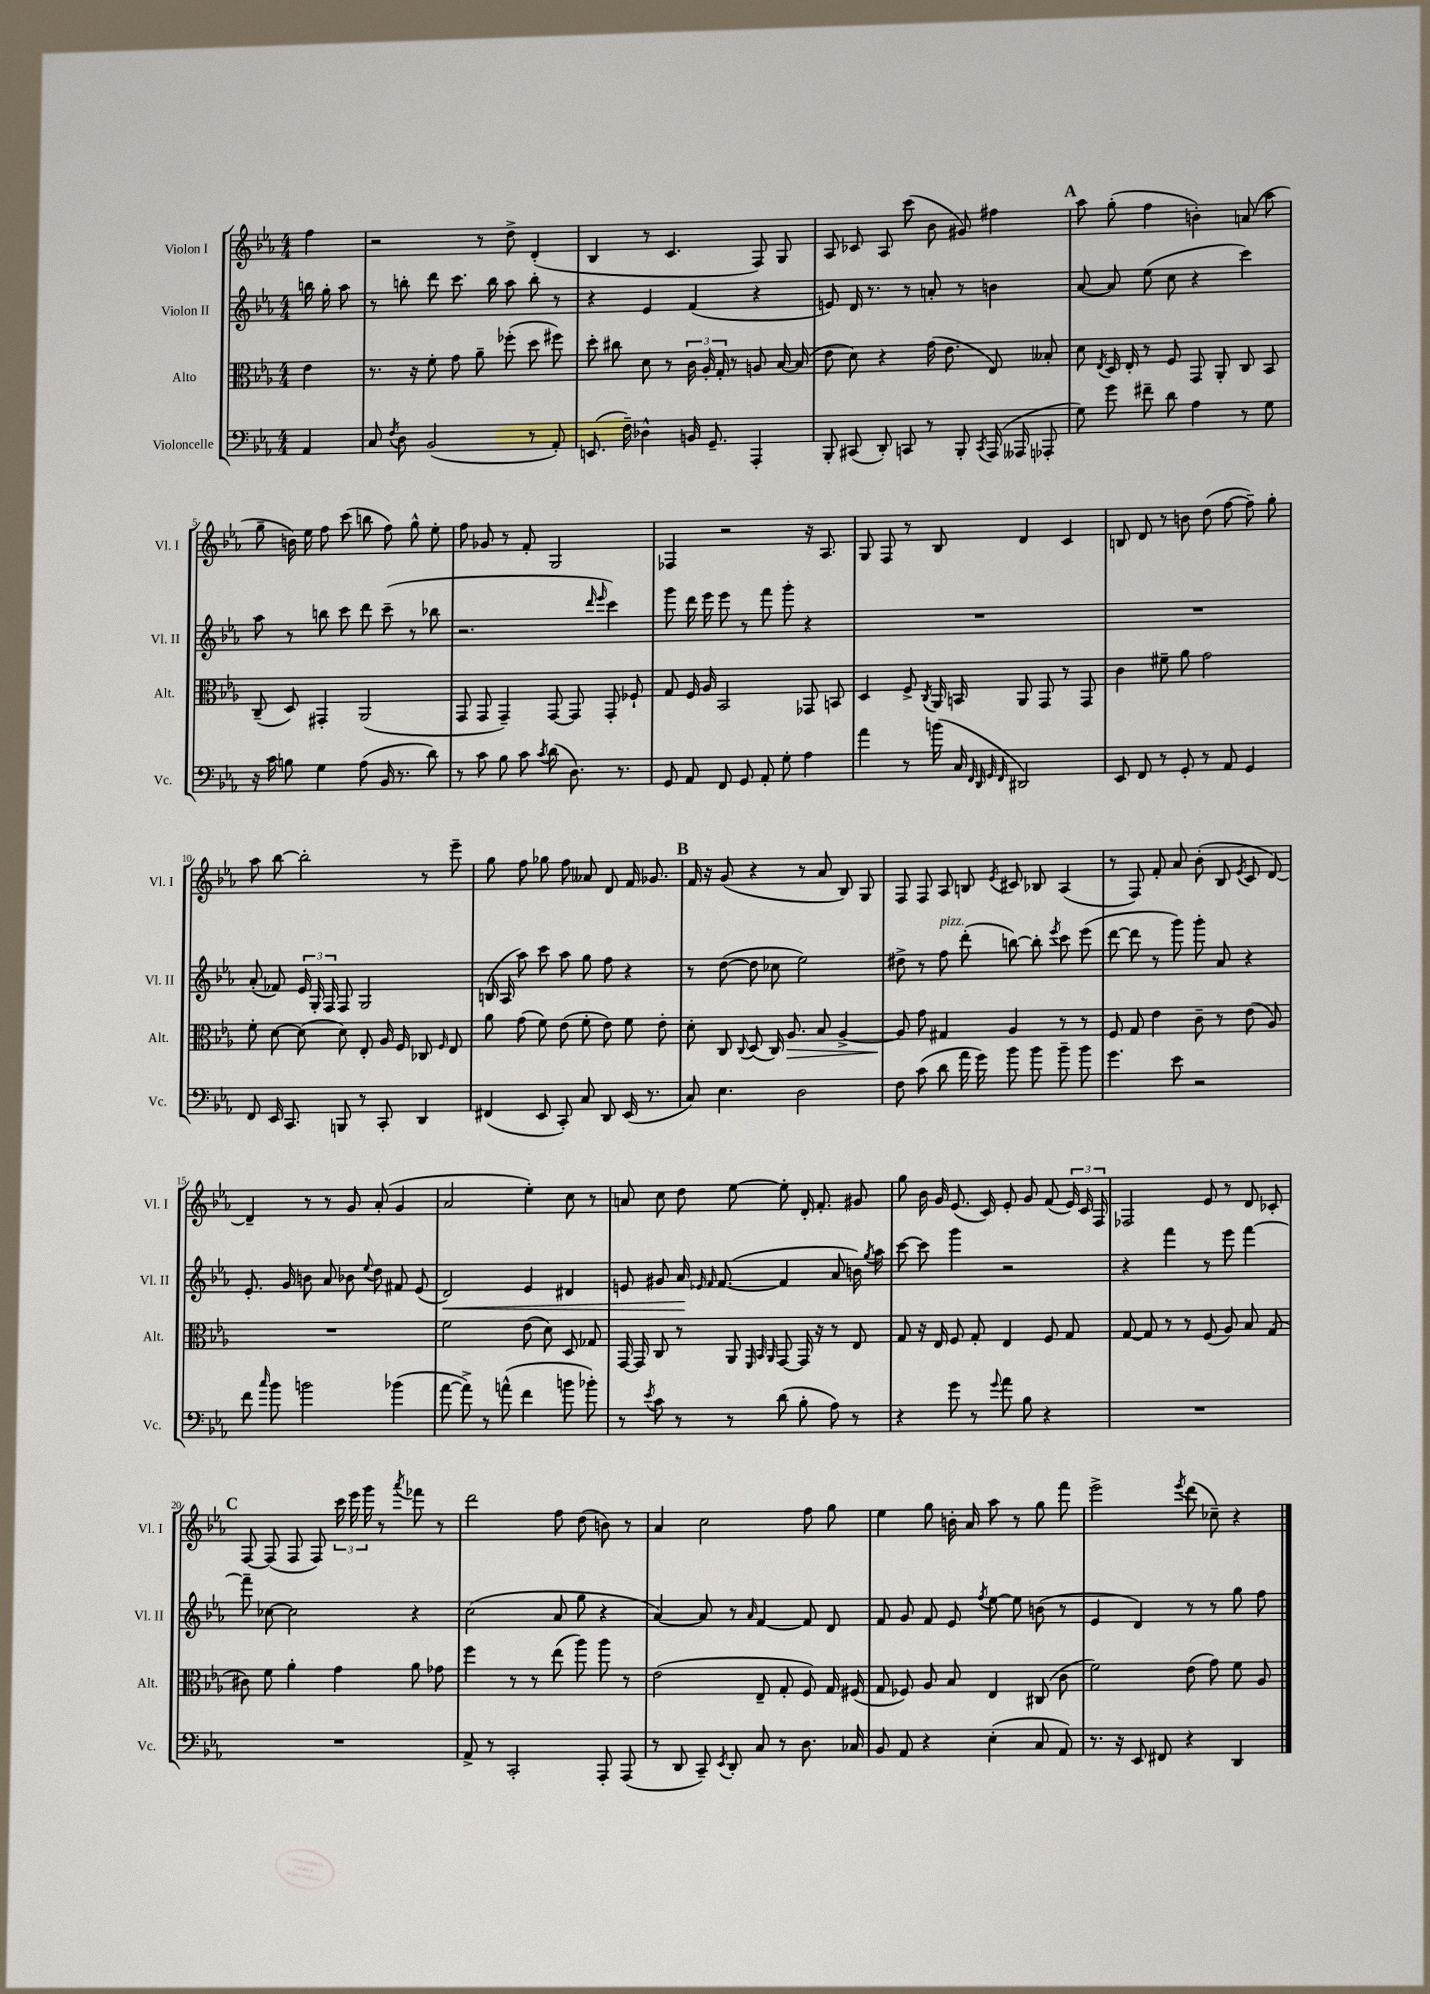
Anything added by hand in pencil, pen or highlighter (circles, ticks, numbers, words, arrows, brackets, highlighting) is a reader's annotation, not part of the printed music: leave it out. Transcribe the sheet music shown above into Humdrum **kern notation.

**kern	**kern	**dynam	**kern	**dynam	**kern
*part4	*part3	*part3	*part2	*part2	*part1
*staff4	*staff3	*staff3	*staff2	*staff2	*staff1
*I"Violoncelle	*I"Alto	*	*I"Violon II	*	*I"Violon I
*I'Vc.	*I'Alt.	*	*I'Vl. II	*	*I'Vl. I
*clefF4	*clefC3	*	*clefG2	*	*clefG2
*k[b-e-a-]	*k[b-e-a-]	*	*k[b-e-a-]	*	*k[b-e-a-]
*M4/4	*M4/4	*	*M4/4	*	*M4/4
=	=	=	=	=	=
4AA-/	4e-\	.	16bbn\	.	4ff\
.	.	.	16gg'\	.	.
.	.	.	8aa-\	.	.
=1	=1	=1	=1	=1	=1
8C/	8.r	.	8r	.	2r
8qF/	.	.	.	.	.
8D\	.	.	8bbn'\	.	.
.	16r	.	.	.	.
(2BB-/	8f'\	.	8ddd\	.	.
.	8g\	.	8.ccc\	.	.
.	8a-~\	.	.	.	8r
.	.	.	16bb\	.	.
.	(8ff-X'\	.	8aa-\	.	8dd^\
8r	8dd\	.	8bb'\	.	(4d'/
8AA-'/)	8ff#X\)	.	8r	.	.
=2	=2	=2	=2	=2	=2
(8.EEn/	8dd'\	.	4r	.	4B-/
.	8cc#X\	.	.	.	.
16F~\)	.	.	.	.	.
4D-X^^\	8d\	.	4e-/	.	8r
.	8r	.	.	.	4.c/
16BBn/	24c\	.	(4f/	.	.
.	24A-'/	.	.	.	.
8.GG~/	.	.	.	.	.
.	24G'/	.	.	.	.
.	8r	.	.	.	.
4AAA-'/	8An/	.	4r	.	8F/)
.	[16B-/	.	.	.	8G/
.	(16B-/]	.	.	.	.
=3	=3	=3	=3	=3	=3
8BBB-'/	8e-\	.	8en/)	.	8A-/
(8CC#X/	8d\)	.	16d/	.	8c-X/
.	.	.	8.r	.	.
8DD'/)	4r	.	.	.	8A-/
8CCn/	.	.	8r	.	(8ccc\
8r	(16g\	.	8an'/	.	8b-\
.	8.e-\	.	.	.	.
8BBB-'/	.	.	8r	.	8g#X/)
8qCC/	.	.	.	.	.
(16AAA-/	8E-/)	.	4bn\	.	4ff#X\
16AAA--X/	.	.	.	.	.
8AAA-X'/	8B--X'/	.	.	.	.
!!LO:REH:place=s1:t=A
=4	=4	=4	=4	=4	=4
8G\)	8d\	.	[8a-/	.	8aa-\
.	8qE-/	.	.	.	.
8g\	16D/	.	8a-/]	.	(8gg'\
.	16E-'/	.	.	.	.
8f#X~\	8r	.	(8ee-\	.	4ff\
8d\	8F/	.	8cc\	.	.
4A-\	8GG/	.	4r	.	4bn'\)
.	8AA-'/	.	.	.	.
8r	8C/	.	4ccc\)	.	(8an/
8G\	8BB-/	.	.	.	8aa-\
!!LO:LB:g=z
=5	=5	=5	=5	=5	=5
16r	(8C~/	.	8aa-\	.	8gg~\
16c\	.	.	.	.	.
8Bn\	8D/)	.	8r	.	16bn\)
.	.	.	.	.	16ee-\
4G\	4GG#X'/	.	8bbn\	.	8ff\
.	.	.	8ccc\	.	(8ccc\
(8A-\	(2AA-/	.	8ddd\	.	8bbn\
16BB-/	.	.	(8ccc~\	.	8ff\)
8.r	.	.	.	.	.
.	.	.	8r	.	8gg^^\
8d\)	.	.	8bb-X\	.	8ee-'\
=6	=6	=6	=6	=6	=6
8r	8GG/	.	2.r	.	8ff\
8c\	8GG/	.	.	.	8g-X/
8B-\	4GG~/)	.	.	.	8r
8c\	.	.	.	.	8f'/
8qc/	.	.	.	.	.
(8d\	[8GG/	.	.	.	2G/
8.D\)	8GG/]	.	.	.	.
.	.	.	16qqddd/	.	.
.	.	.	16qqeee-/	.	.
.	8GG'/	.	4ccc\)	.	.
8.r	.	.	.	.	.
.	8F-X`/	.	.	.	.
=7	=7	=7	=7	=7	=7
8GG/	8G/	.	8ggg\	.	4F-X/
8AA-/	16F/	.	16ddd\	.	.
.	16A-/	.	16eee-\	.	.
8FF/	2BB-/	.	8eee-\	.	2r
8GG/	.	.	8r	.	.
8AA-'/	.	.	8fff\	.	.
8G'\	.	.	8ggg'\	.	.
4A-\	8GG-X/	.	4r	.	16r
.	.	.	.	.	8.A-/
.	8BBn/	.	.	.	.
=8	=8	=8	=8	=8	=8
4a-\	4D/	.	1r	.	8G/
.	.	.	.	.	8F/
8r	8F^/	.	.	.	8r
.	8qC/	.	.	.	.
(16bn\	16AA-/	.	.	.	8B-/
16C/	16BBn/	.	.	.	.
32qqFF/	.	.	.	.	.
32qqDD/	.	.	.	.	.
32qqGG/	.	.	.	.	.
32qqFF/	.	.	.	.	.
2DD#X/)	8AA-/	.	.	.	4d/
.	8GG/	.	.	.	.
.	8r	.	.	.	4c/
.	8GG/	.	.	.	.
=9	=9	=9	=9	=9	=9
8EE-/	4c\	.	1r	.	8Bn/
8FF/	.	.	.	.	8d/
8r	8f#X~\	.	.	.	8r
8GG'/	8a-\	.	.	.	8bn\
8r	2g\	.	.	.	(8dd\
8AA-/	.	.	.	.	[8ff\
4GG/	.	.	.	.	8ff~\])
.	.	.	.	.	8gg'\
!!LO:LB:g=z
=10	=10	=10	=10	=10	=10
8FF/	8f'\	.	(8a-'/	.	8aa-\
16EE-/	[8d\	.	8f-X/)	.	[8bb-\
8.CC/	.	.	.	.	.
.	(8d\]	.	24e-/	.	2bb-'\]
.	.	.	24G'/	.	.
.	.	.	24F/	.	.
8BBBn/	8d\)	.	8F/	.	.
8r	8E-'/	.	2G/	.	.
8CC'/	16A-/	.	.	.	.
.	16F/	.	.	.	.
4DD/	8C-X/	.	.	.	8r
.	16qqF/	.	.	.	.
.	8E-/	.	.	.	8eee-~\
=11	=11	=11	=11	=11	=11
(4FF#X/	8a-\	.	(16Bn/	.	8gg\
.	.	.	16A-/	.	.
.	(8g\	.	8aa-\)	.	8ff\
8EE-/	8f\)	.	8ccc\	.	8gg-X\
8CC'/)	(8e-\	.	8aa-\	.	8ff\
8C/	8f'\	.	8gg\	.	8a--X/
8DD/	8e-\)	.	8ff\	.	8d/
(16EE-/	8f\	.	4r	.	16f/
8.r	.	.	.	.	8.g-X/
.	8e-'\	.	.	.	.
!!LO:REH:place=s1:t=B
=12	=12	=12	=12	=12	=12
8C/)	8d'\	.	8r	.	16f/
.	.	.	.	.	16r
4.E-\	8C/	.	([8dd\	.	(8g/
.	8qqC/	.	.	.	.
.	(8D/	.	8dd\]	.	4r
.	16C/)	.	8cc-X\	.	.
!	!	!LO:HP:b	!	!	!
.	8.A-/	>	.	.	.
2D\	.	.	2ee-\)	.	8r
.	8B-/	.	.	.	8a-/
.	[4A-^/	.	.	.	8B-/)
.	.	.	.	.	8G/
=13	=13	=13	=13	=13	=13
8F\	8A-/]	.	8dd#X^\	.	8F/
(8c\	8g\	]	8r	.	8F/
!	!	!	!LO:TX:a:i:t=pizz.	!	!
8d\	4G#X/	.	8ff\	.	8A-/
16a-\	.	.	(8ddd'\	.	8Bn/
16g\)	.	.	.	.	.
.	.	.	.	.	8qe-/
8b-\	4A-/	.	[8bbn\)	.	8c#X/
8b-\	.	.	8bb'\]	.	8B-X/
.	.	.	8qeee-/	.	.
8b-~\	8r	.	8ccc\	.	(4A-/
8b-\	8r	.	(8eee-\	.	.
=14	=14	=14	=14	=14	=14
4.g\	8F/	.	[8ddd\	.	8r
.	8G/	.	8ddd\]	.	8F/)
.	4e-\	.	8r	.	8f'/
8e-\	.	.	8ggg\)	.	8a-/
2r	8c~\	.	8ggg'\	.	(8b-'\
.	8r	.	8a-/	.	8B-/
.	.	.	.	.	8qe-/
.	(8e-\	.	4r	.	8c/
.	8A-/)	.	.	.	[8d/)
!!LO:LB:g=z
=15	=15	=15	=15	=15	=15
8f\	1r	.	8.e-'/	.	4d~/]
16qqcc/	.	.	.	.	.
8b-\	.	.	.	.	.
.	.	.	16g/	.	.
2bn\	.	.	8bn\	.	8r
.	.	.	8a-/	.	8r
.	.	.	8b-X\	.	8g/
.	.	.	8qqee-/	.	.
.	.	.	8dd\	.	(8a-'/
(4b-X\	.	.	8f#X/	.	4g/
.	.	.	(8e-/	.	.
=16	=16	=16	=16	=16	=16
!	!	!	!	!LO:HP:b	!
[8a-\	2f\	.	2d/)	<	2a-/
8a-^\])	.	.	.	.	.
8r	.	.	.	.	.
(8an^^\	.	.	.	.	.
4f\	(8e-\	.	4e-/	.	4ee-'\)
.	8d\)	.	.	.	.
8bn\	8D/	.	4d#X/	.	8cc\
8b-X'\)	8G-X/	.	.	.	8r
=17	=17	=17	=17	=17	=17
8r	[16GG/	.	8en/	.	8an/
.	16GG/]	.	.	.	.
8qe-/	.	.	.	.	.
8c\	8C/	.	8g#X/	.	8cc\
8r	8r	.	16a-/	.	8dd\
.	.	.	16qqe-X/	.	.
.	.	.	16qqf/	.	.
.	.	.	([8.f/	[	.
8r	8AA-/	.	.	.	[8ee-\
.	32qqFF/	.	.	.	.
.	32qqBB-/	.	.	.	.
.	32qqAA-/	.	.	.	.
(8d\	[8GG/	.	4f/]	.	8ee-'\]
8B-'\	16GG/]	.	.	.	16d'/
.	16r	.	.	.	8.f'/
8A-\)	8r	.	8a-/	.	.
8r	8E-/	.	16bn\)	.	8g#X/
.	.	.	8qgg/	.	.
.	.	.	16aa-\	.	.
=18	=18	=18	=18	=18	=18
4r	8G/	.	[8ccc\	.	8gg\
.	16r	.	8ccc\]	.	16b-\
.	16E-/	.	.	.	16g/
8g\	8F/	.	4ggg\	.	(8.e-/
8r	8G'/	.	.	.	.
.	.	.	.	.	16c/)
8qqg/	.	.	.	.	.
8a-\	4E-/	.	2r	.	8e-'/
8B-\	.	.	.	.	8g/
4r	8F/	.	.	.	(8f/
.	8G/	.	.	.	24e-/)
.	.	.	.	.	24c/
.	.	.	.	.	24F/
=19	=19	=19	=19	=19	=19
1r	[8G/	.	4r	.	2F-X/
.	8G/]	.	.	.	.
.	8r	.	4fff\	.	.
.	8r	.	.	.	.
.	(8F/	.	8r	.	8e-/
.	8A-/)	.	8eee-\	.	8r
.	8B-/	.	[4fff\	.	8d/
.	(8G/	.	.	.	8c-X'/
!!LO:LB:g=z
!!LO:REH:place=s1:t=C
=20	=20	=20	=20	=20	=20
1r	8c#X\)	.	8fff~\]	.	[8F/
.	8f\	.	[8cc-X\	.	(8F/]
.	4a-'\	.	2cc-\]	.	8F/
.	.	.	.	.	8F/)
.	4g\	.	.	.	24ccc\
.	.	.	.	.	24eee-\
.	.	.	.	.	24ggg\
.	.	.	.	.	8r
.	.	.	.	.	8qaaa-/
.	8a-\	.	4r	.	8fff-X\
.	8g-X\	.	.	.	8r
=21	=21	=21	=21	=21	=21
8AA-^/	4ff\	.	(2cc\	.	2ddd\
8r	.	.	.	.	.
2CC'/	8r	.	.	.	.
.	8r	.	.	.	.
.	(8ee-\	.	8a-/	.	8ff\
.	8aa-\)	.	8gg\	.	(8dd\
8AAA-'/	8aa-\	.	4r	.	8bn\)
(8AAA-/	8r	.	.	.	8r
=22	=22	=22	=22	=22	=22
8r	(2e-\	.	[4a-/)	.	4a-/
8DD/	.	.	.	.	.
8CC~/)	.	.	8a-/]	.	2cc\
8qEE-/	.	.	.	.	.
8DD'/	.	.	8r	.	.
.	.	.	16qqa-/	.	.
8C/	8E-~/	.	[4f/	.	.
8r	8G'/	.	.	.	.
8.D\	8F/)	.	8f/]	.	8ff\
.	16G/	.	8d/	.	8gg\
16C-X/	(16F#X/	.	.	.	.
=23	=23	=23	=23	=23	=23
8BB-/	8G/	.	8f/	.	4ee-\
8AA-/	8F-X/)	.	8g/	.	.
4r	8A-/	.	8f/	.	8gg\
.	8B-/	.	8e-/	.	16bn'\
.	.	.	.	.	16a-/
.	.	.	8qff/	.	.
(4E-'\	4E-/	.	[8ee-\	.	8aa-\
.	.	.	8ee-\]	.	8r
8C/	(8C#X/	.	(8bn\	.	8gg\
8AA-/)	8c\	.	8r	.	8fff\
=24	=24	=24	=24	=24	=24
8.r	2f\)	.	4e-/	.	2eee-^\
16r	.	.	.	.	.
8EE-/	.	.	4d/)	.	.
8FF#X/	.	.	.	.	.
.	.	.	.	.	8qeee-/
4r	(8e-\	.	8r	.	(8ddd\
.	8g\)	.	8r	.	8cc-X~\)
4DD/	8f\	.	8gg\	.	4r
.	8A-/	.	8ff\	.	.
==	==	==	==	==	==
*-	*-	*-	*-	*-	*-
